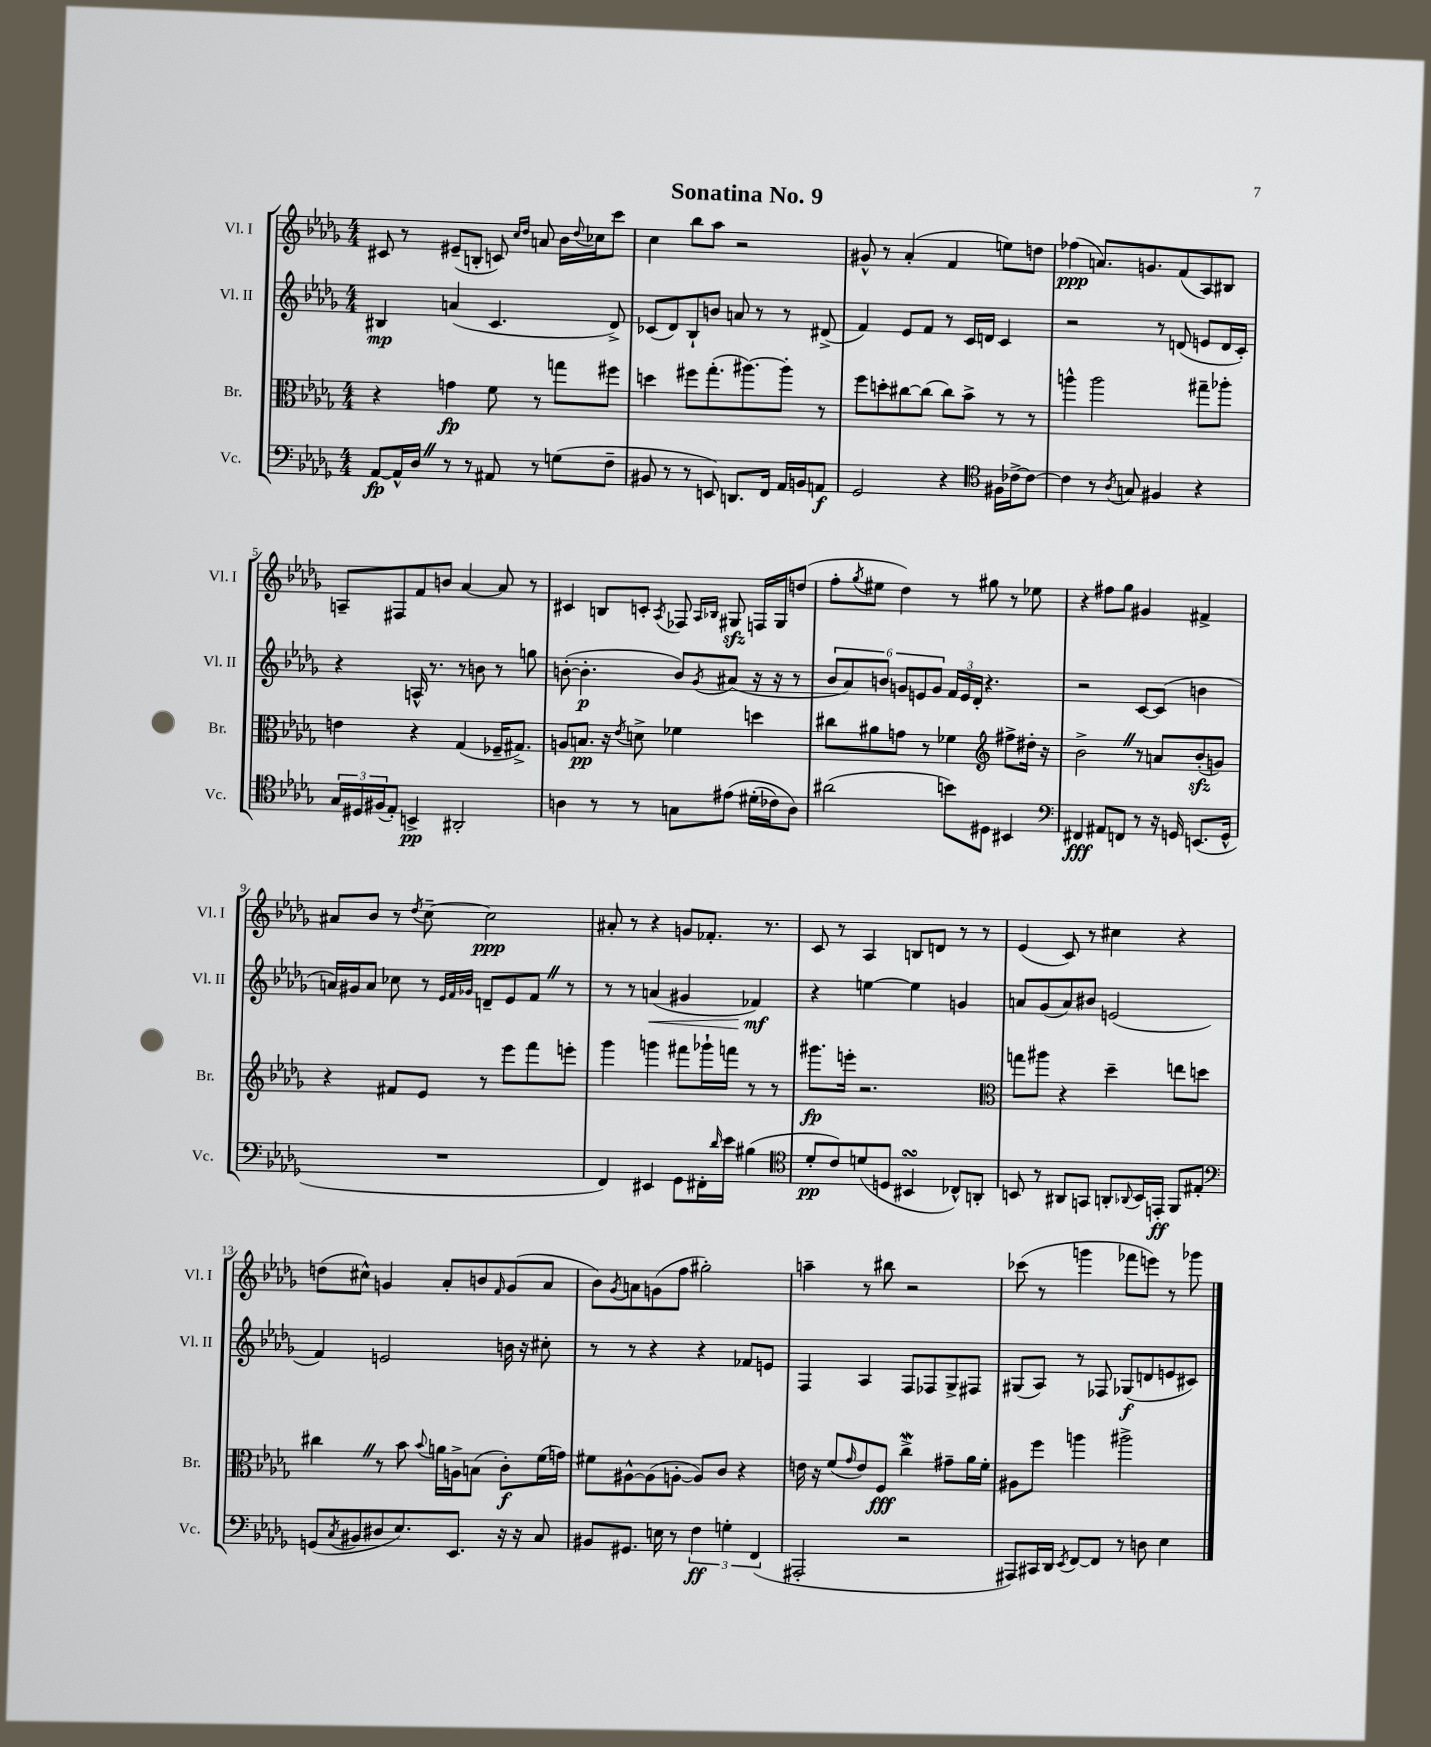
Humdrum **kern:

**kern	**dynam	**kern	**dynam	**kern	**dynam	**kern	**dynam
*part4	*part4	*part3	*part3	*part2	*part2	*part1	*part1
*staff4	*staff4	*staff3	*staff3	*staff2	*staff2	*staff1	*staff1
*I"Vc.	*	*I"Br.	*	*I"Vl. II	*	*I"Vl. I	*
*I'Vc.	*	*I'Br.	*	*I'Vl. II	*	*I'Vl. I	*
*clefF4	*	*clefC3	*	*clefG2	*	*clefG2	*
*k[b-e-a-d-g-]	*	*k[b-e-a-d-g-]	*	*k[b-e-a-d-g-]	*	*k[b-e-a-d-g-]	*
*M4/4	*	*M4/4	*	*M4/4	*	*M4/4	*
=1	=1	=1	=1	=1	=1	=1	=1
[8AA-/L	fp	4r	.	4B#X/	mp	8c#X/	.
16AA-^^/L]	.	.	.	.	.	8r	.
16D-Z/JJ	.	.	.	.	.	.	.
8r	.	4gn\	fp	(4an/	.	(8e#X~/L	.
8r	.	.	.	.	.	8Bn'/J	.
8AA#X/	.	8f\	.	4.c/	.	8cn/)	.
.	.	.	.	.	.	16qqcc/LL	.
.	.	.	.	.	.	16qqdd-/JJ	.
8r	.	8r	.	.	.	8an/	.
(8Gn\L	.	8ggn\L	.	.	.	16b-\LL	.
.	.	.	.	.	.	8qqdd-/	.
.	.	.	.	.	.	16cc-X\J	.
8F~\J	.	8ff#X\J	.	8d-^/)	.	8ccc\J	.
=2	=2	=2	=2	=2	=2	=2	=2
8BB#X/	.	4ddn\	.	(8c-X/L	.	4cc\	.
8r	.	.	.	8d-/)	.	.	.
8r	.	8ff#X\L	.	8B-`/	.	8bb-\L	.
8EEn/)	.	(8.gg-'\	.	8bn/J	.	8aa-\J	.
8.DDn/L	.	.	.	8an/	.	2r	.
.	.	[8.aa#X\)	.	.	.	.	.
.	.	.	.	8r	.	.	.
16FF/Jk	.	.	.	.	.	.	.
16AA-/LL	.	8aa#'\J]	.	8r	.	.	.
16BBn/J	.	.	.	.	.	.	.
8AAn/J	f	8r	.	(8d#X^/	.	.	.
=3	=3	=3	=3	=3	=3	=3	=3
2GG-/	.	8ff\L	.	4f/)	.	8g#X^^/	.
.	.	8ddn'\	.	.	.	8r	.
.	.	[8cc#X\	.	8e-/L	.	(4a-'/	.
.	.	(8cc#\J]	.	8f/J	.	.	.
4r	.	8cc#\L)	.	8r	.	4f/	.
.	.	8b-^\J	.	16c/LL	.	.	.
.	.	.	.	16dn/JJ	.	.	.
*clefC4	*	*	*	*	*	*	*
16F#X\LL	.	8r	.	4c/	.	8een\L)	.
[16c-X^\J	.	.	.	.	.	.	.
8c-\J_	.	8r	.	.	.	8ddn\J	.
=4	=4	=4	=4	=4	=4	=4	=4
4c-\]	.	4aan^^\	.	2r	.	(4ff-X\	ppp
8r	.	2aa\	.	.	.	8.an/L)	.
8qA-/	.	.	.	.	.	.	.
8Gn/	.	.	.	.	.	.	.
.	.	.	.	.	.	8.gn/	.
4F#X/	.	.	.	8r	.	.	.
.	.	.	.	(8dn/	.	(8f/	.
4r	.	8gg#X~\L	.	8en/L	.	8A-/)	.
.	.	8aa-X'\J	.	16d/L	.	8B#X/J	.
.	.	.	.	16c'/JJ)	.	.	.
!!LO:LB:g=z
=5	=5	=5	=5	=5	=5	=5	=5
24G-/LL	.	4en\	.	4r	.	8An~/L	.
24D#X/	.	.	.	.	.	.	.
(24F#X/J	.	.	.	.	.	.	.
8E-'/J)	.	.	.	.	.	8F#X/	.
4BBn^/	pp	4r	.	16An^^/	.	8f/	.
.	.	.	.	8.r	.	.	.
.	.	.	.	.	.	8bn/J	.
2AA#X'/	.	(4G-/	.	8r	.	[4a-/	.
.	.	.	.	8bn\	.	.	.
.	.	16F-X~/KL	.	8r	.	8a-/]	.
.	.	8.G#X^/J)	.	.	.	.	.
.	.	.	.	8ggn\	.	8r	.
=6	=6	=6	=6	=6	=6	=6	=6
4An\	.	8An/L	.	([8bn'\	.	4c#X/	.
.	.	8.Bn/J	pp	4.b'\]	p	.	.
8r	.	.	.	.	.	8Bn/L	.
.	.	16r	.	.	.	.	.
.	.	8qe-/	.	.	.	.	.
8r	.	8dn^\	.	.	.	8cn'/J	.
.	.	.	.	.	.	8qA-/	.
8Gn\L	.	4f-X\	.	8b/L)	.	8F-X/	.
.	.	.	.	.	.	16qqA-/LL	.
.	.	.	.	8qg-/	.	16qqB-X/JJ	.
(8e#X\J	.	.	.	(8a#X/J	.	8G#Xzz/	.
(16d#X'\LL	.	4ddn\	.	16r	.	16Fn/LL	.
16c-X\J)	.	.	.	16r	.	16G#/J	.
8A\J)	.	.	.	8r	.	(8ddn/J	.
=7	=7	=7	=7	=7	=7	=7	=7
(2a#X\	.	8cc#X\L	.	12b-/L	.	8ff'\L	.
.	.	.	.	12a-/)	.	.	.
.	.	.	.	.	.	8qgg-/	.
.	.	8a#X\	.	.	.	8ee#X\J	.
.	.	.	.	12bn/J	.	.	.
.	.	8gn\J	.	12gn/L	.	4dd-\)	.
.	.	.	.	12en/	.	.	.
.	.	8r	.	.	.	.	.
.	.	.	.	12g/J	.	.	.
8bn\L)	.	4f-X\	.	24f/LL	.	8r	.
.	.	.	.	24e/	.	.	.
.	.	.	.	24d-'/JJ	.	.	.
8D#X\J	.	.	.	4.r	.	8gg#X\	.
*	*	*clefG2	*	*	*	*	*
4BB#X/	.	8ff#X^\L	.	.	.	8r	.
.	.	16dd#X'\Jk	.	.	.	8ee-X\	.
.	.	16r	.	.	.	.	.
=8	=8	=8	=8	=8	=8	=8	=8
*clefF4	*	*	*	*	*	*	*
4FF#X/	fff	2b-^Z\	.	2r	.	4r	.
8AA#X/L	.	.	.	.	.	8ff#X\L	.
8FFn/J	.	.	.	.	.	8gg-\J	.
8r	.	8r	.	[8c/L	.	4g#X/	.
16r	.	8an/L	.	(8c/J]	.	.	.
16GGn/	.	.	.	.	.	.	.
(8.EEn/L	.	(8b-zz'/	.	4bn\	.	4f#X^/	.
.	.	8gn/J)	.	.	.	.	.
16GG^^/Jk	.	.	.	.	.	.	.
!!LO:LB:g=z
=9	=9	=9	=9	=9	=9	=9	=9
1r	.	4r	.	16an/LL)	.	8a#X/L	.
.	.	.	.	16g#X/J	.	.	.
.	.	.	.	8a/J	.	8b-/J	.
.	.	8f#X/L	.	8cc-X\	.	8r	.
.	.	.	.	.	.	8qdd-/	.
.	.	8e-/J	.	8r	.	[8cc~\	.
.	.	.	.	32qqe-/LLL	.	.	.
.	.	.	.	32qqf/	.	.	.
.	.	.	.	32qqg-X/JJJ	.	.	.
.	.	8r	.	8dn~/L	.	2cc\]	ppp
.	.	8eee-\L	.	8e-/	.	.	.
.	.	8fff\	.	8fZ/J	.	.	.
.	.	8eeen'\J	.	8r	.	.	.
=10	=10	=10	=10	=10	=10	=10	=10
4FF/)	.	4ggg-\	.	8r	.	8a#X'/	.
.	.	.	.	8r	.	8r	.
!	!	!	!	!	!LO:HP:b	!	!
4EE#X/	.	4gggn\	.	(4an/	<	4r	.
8GG-\L	.	8fff#X\L	.	4g#X/	.	8gn/L	.
16FF#X'\L	.	16ggg-X`\L	.	.	.	8.f-X'/J	.
16qqd-/	.	.	.	.	.	.	.
16e-\JJ	.	16fffn\JJ	.	.	.	.	.
(4B#X\	.	8r	.	4f-X/)	mf	.	.
.	.	.	.	.	.	8.r	.
.	.	8r	.	.	.	.	.
.	.	.	.	.	[	.	.
=11	=11	=11	=11	=11	=11	=11	=11
*clefC4	*	*	*	*	*	*	*
8d-'/L	pp	8.ggg#X\L	fp	4r	.	8c/	.
8c/)	.	.	.	.	.	8r	.
.	.	16eeen'\Jk	.	.	.	.	.
(8dn/	.	2.r	.	[4een\	.	4A-/	.
8Dn/J	.	.	.	.	.	.	.
4BB#XsSsS/	.	.	.	4ee\]	.	8Bn/L	.
.	.	.	.	.	.	8dn/J	.
8C-X^^/L)	.	.	.	4gn/	.	8r	.
8AAn'/J	.	.	.	.	.	8r	.
=12	=12	=12	=12	=12	=12	=12	=12
*	*	*clefC3	*	*	*	*	*
8BBn/	.	8ggn\L	.	8an/L	.	(4e-/	.
8r	.	8aa#X\J	.	(8g-/	.	.	.
8AA#X/L	.	4r	.	8a/)	.	8c/)	.
8GGn/J	.	.	.	8b#X/J	.	8r	.
8AAn'/L	.	4dd-~\	.	(2en/	.	4cc#X\	.
8qqAA-X/	.	.	.	.	.	.	.
16BB/L	.	.	.	.	.	.	.
16EEn'/JJ	ff	.	.	.	.	.	.
8FF/L	.	8een\L	.	.	.	4r	.
8E#X'/J	.	8ddn\J	.	.	.	.	.
!!LO:LB:g=z
=13	=13	=13	=13	=13	=13	=13	=13
*clefF4	*	*	*	*	*	*	*
(8GGn/L	.	4cc#XZ\	.	4f/)	.	(8ddn\L	.
8qC/	.	.	.	.	.	.	.
8BB#X/	.	.	.	.	.	8cc#X^^\J)	.
8D#X/	.	8r	.	2en/	.	4gn/	.
8.E-/)	.	8b-\	.	.	.	.	.
.	.	8qqb-/	.	.	.	.	.
.	.	16an\LL	.	.	.	8a-'/L	.
8.EE-/J	.	16An^\J	.	.	.	.	.
.	.	(8Bn\J	.	.	.	8bn/	.
.	.	.	.	.	.	16qqf/	.
16r	.	8c'\L)	f	16bn\	.	(8g/	.
16r	.	.	.	16r	.	.	.
8C/	.	(16f\L	.	8cc#X'\	.	8a-/J	.
.	.	16gn\JJ)	.	.	.	.	.
=14	=14	=14	=14	=14	=14	=14	=14
8BB#X/L	.	8f#X\L	.	8r	.	8b-\L)	.
.	.	.	.	.	.	8qg-/	.
8.GG#X/J	.	[8A#X^^\	.	8r	.	8an\	.
.	.	(8A#\]	.	4r	.	(8gn\	.
16En\	.	.	.	.	.	.	.
8r	.	[8An'\J	.	.	.	8ff\J	.
6F\	ff	8A/L])	.	4r	.	2gg#X'\)	.
.	.	8c/J	.	.	.	.	.
6Gn'\	.	.	.	.	.	.	.
.	.	4r	.	8f-X/L	.	.	.
(6FF/	.	.	.	.	.	.	.
.	.	.	.	8en/J	.	.	.
=15	=15	=15	=15	=15	=15	=15	=15
2AAA#X'/	.	16en\	.	4F/	.	4aan~\	.
.	.	16r	.	.	.	.	.
.	.	(8f/L	.	.	.	.	.
.	.	16qqg-/	.	.	.	.	.
.	.	8e/)	.	4A-/	.	8r	.
.	.	8F/J	fff	.	.	8bb#X\	.
2r	.	4ccW^\	.	8F/L	.	2r	.
.	.	.	.	8F-X/	.	.	.
.	.	8g#X~\L	.	8G-^/	.	.	.
.	.	16a-\L	.	8F#X/J	.	.	.
.	.	16f'\JJ	.	.	.	.	.
=16	=16	=16	=16	=16	=16	=16	=16
8AAA#X/L)	.	8A#X\L	.	(8G#X/L	.	(8ccc-X\	.
16CC#X/L	.	8ff\J	.	8A-/J)	.	8r	.
16DD-/JJ	.	.	.	.	.	.	.
8qEE-/	.	.	.	.	.	.	.
[8FF/L	.	4aan\	.	8r	.	4gggn\	.
8FF/J]	.	.	.	8F-X/	.	.	.
8r	.	2aa#X^\	.	(8G-X/L	f	8fff-X\L	.
8Dn\	.	.	.	8dn/	.	8eeen\J)	.
4E-\	.	.	.	8en/	.	8r	.
.	.	.	.	8c#X/J)	.	8ggg-X\	.
==	==	==	==	==	==	==	==
*-	*-	*-	*-	*-	*-	*-	*-
